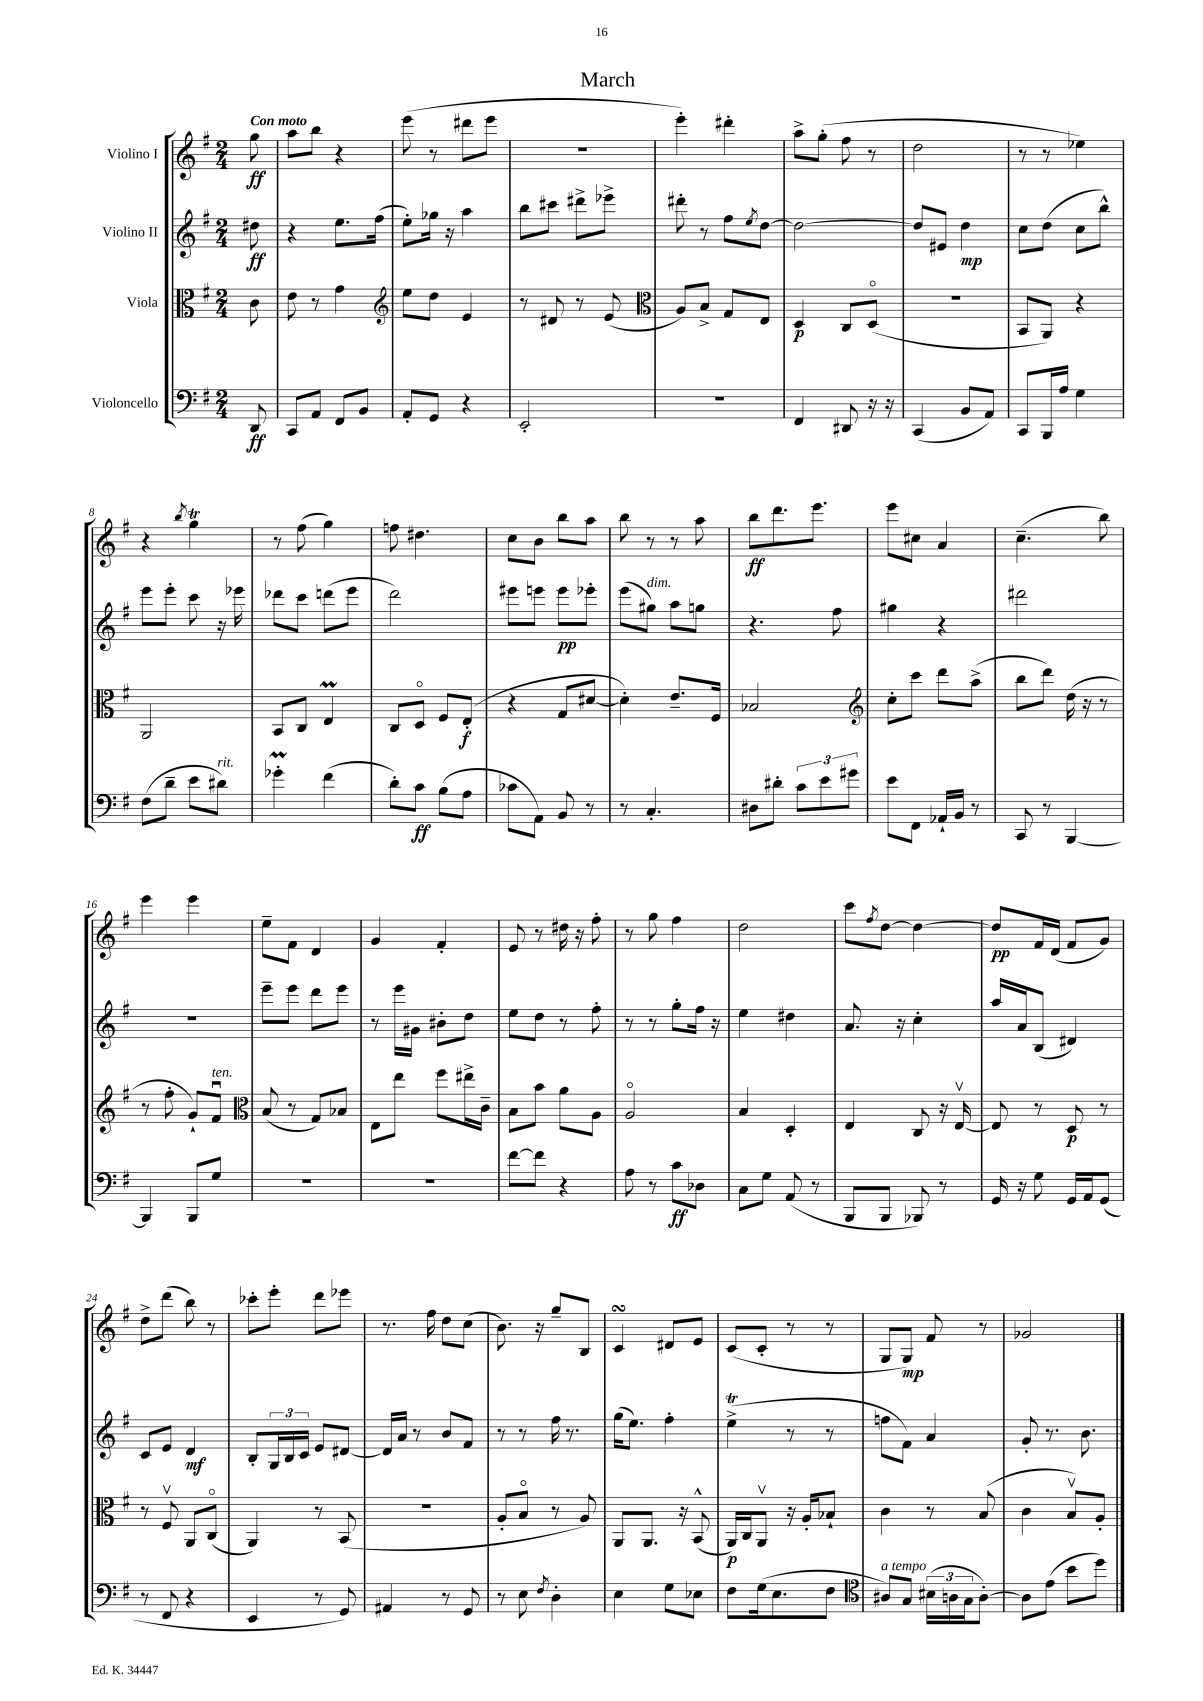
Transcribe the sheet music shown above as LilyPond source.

\header { title = "March" }
<<
\new StaffGroup <<
\new Staff = "s0" \with { instrumentName = "Violino I" } {
    \clef treble \key g \major \numericTimeSignature \time 2/4 \partial 8 \tempo "Con moto"
    g''8\ff |
    a''8 b''8 r4 |
    e'''8( r8 dis'''8 e'''8 |
    r2 |
    e'''4-.) dis'''4-. |
    a''8-> g''8-.( fis''8 r8 |
    d''2 |
    r8 r8 ees''4) |
    r4 \acciaccatura { b''8 } g''4\trill |
    r8 fis''8( g''4) |
    f''8 dis''4. |
    c''8 b'8 b''8 a''8 |
    b''8 r8 r8 a''8 |
    b''8\ff d'''8. e'''8. |
    e'''8 cis''8 a'4 |
    c''4.--( b''8) |
    e'''4 e'''4 |
    e''8-- fis'8 d'4 |
    g'4 fis'4-. |
    e'8 r8 dis''16 r16 fis''8-. |
    r8 g''8 fis''4 |
    d''2 |
    c'''8 \acciaccatura { fis''8 } d''8~ d''4~ |
    d''8\pp fis'16 d'16( fis'8 g'8) |
    d''8-> d'''8( b''8) r8 |
    ces'''8-. e'''8-. d'''8 ees'''8 |
    r8. fis''16 d''8 c''8( |
    b'8.) r16 g''8-- b8 |
    c'4\turn dis'8 e'8 |
    c'8( c'8-. r8 r8 |
    g8 g8\mp) fis'8 r8 |
    ges'2 \bar "|." |
}
\new Staff = "s1" \with { instrumentName = "Violino II" } {
    \clef treble \key g \major \numericTimeSignature \time 2/4 \partial 8
    dis''8\ff |
    r4 e''8. fis''16( |
    e''8-.) ges''16 r16 a''4 |
    b''8 cis'''8 dis'''8-> ees'''8-> |
    dis'''8-. r8 fis''8 \acciaccatura { e''8 } d''8~ |
    d''2~ |
    d''8 eis'8 d''4\mp |
    c''8 d''8( c''8 b''8-^) |
    e'''8 e'''8-. c'''8 r16 ees'''16 |
    des'''8 c'''8 d'''8( e'''8 |
    d'''2) |
    eis'''8 e'''8 e'''8\pp ees'''8-. |
    e'''8( gis''8^\markup { \italic "dim." }) a''8 g''8 |
    r4. fis''8 |
    gis''4 r4 |
    dis'''2 |
    r2 |
    e'''8-- e'''8 d'''8 e'''8 |
    r8 e'''16 gis'16 bis'8-. d''8 |
    e''8 d''8 r8 fis''8-. |
    r8 r8 g''8-. fis''16 r16 |
    e''4 dis''4 |
    a'8. r16 c''4-. |
    a''16 a'16 b8( dis'4) |
    c'8 e'8 d'4\mf |
    b8-. \tuplet 3/2 { g16 b16 c'16 } e'8 dis'8~ |
    dis'16 a'16 r8 b'8 fis'8 |
    r8 r8 fis''16 r8. |
    g''16( e''8.) fis''4-. |
    e''4->\trill( r8 r8 |
    f''8 fis'8) a'4 |
    g'8-. r8. b'8. \bar "|." |
}
\new Staff = "s2" \with { instrumentName = "Viola" } {
    \clef alto \key g \major \numericTimeSignature \time 2/4 \partial 8
    c'8 |
    e'8 r8 g'4 |
    \clef treble e''8 d''8 e'4 |
    r8 dis'8 r8 e'8( |
    \clef alto a8) b8-> g8 e8 |
    d4\p c8 d8\flageolet( |
    R2 |
    b,8 a,8) r4 |
    a,2 |
    b,8 c8 e4\prall |
    c8 d8\flageolet fis8 e8-.\f( |
    r4 g8 dis'8~ |
    dis'4-.) e'8.-- fis16 |
    bes2 |
    \clef treble c''8-. c'''8 d'''8 a''8->( |
    b''8 d'''8) d''16( r16 r8 |
    r8 fis''8-. g'8-!) fis'8\downbow^\markup { \italic "ten." } |
    \clef alto b8( r8 g8) bes8 |
    e8 e''8 fis''8 eis''16-> c'16-- |
    b8 b'8 a'8 a8 |
    a2\flageolet |
    b4 d4-. |
    e4 c8 r16 e16~\upbow |
    e8 r8 d8\p r8 |
    r8 fis8\upbow a,8 c8\flageolet( |
    a,4) r8 b,8( |
    r2 |
    a8-. b8\flageolet r8 a8) |
    a,8 a,8. r16 b,8-^( |
    a,16\p) c16 a,8\upbow r16 a16-. bes8-! |
    c'4 r8 b8( |
    c'4 b8\upbow) a8-. \bar "|." |
}
\new Staff = "s3" \with { instrumentName = "Violoncello" } {
    \clef bass \key g \major \numericTimeSignature \time 2/4 \partial 8
    d,8\ff |
    c,8 a,8 fis,8 b,8 |
    a,8-. g,8 r4 |
    e,2-. |
    R2 |
    fis,4 dis,8 r16 r16 |
    c,4( b,8 a,8) |
    c,8 b,,16 a16 g4 |
    fis8( d'8-- e'8 dis'8^\markup { \italic "rit." }) |
    ges'4-.\prall fis'4( |
    d'8-.) c'8\ff b8( a8 |
    ces'8 a,8) b,8 r8 |
    r8 c4.-. |
    dis8 dis'8-. \tuplet 3/2 { c'8 e'8 gis'8 } |
    e'8 fis,8 aes,16-! b,16 r8 |
    c,8 r8 b,,4~ |
    b,,4 b,,8 g8 |
    R2 |
    R2 |
    fis'8~ fis'8 r4 |
    a8 r8 c'8\ff des8 |
    c8 g8 a,8( r8 |
    b,,8 b,,8 bes,,8) r8 |
    g,16 r16 g8 g,16 a,16 g,8( |
    r8 fis,8 r4 |
    e,4 r8 g,8) |
    ais,4 r8 g,8 |
    r8 e8 \acciaccatura { fis8 } d4-. |
    e4 g8 ees8 |
    fis8 g16( e8. fis8 |
    \clef tenor ais8^\markup { \italic "a tempo" }) g8 \tuplet 3/2 { bis16( a16 g16 } a8~-.) |
    a8 e'8( b'8 d''8) \bar "|." |
}
>>
>>
